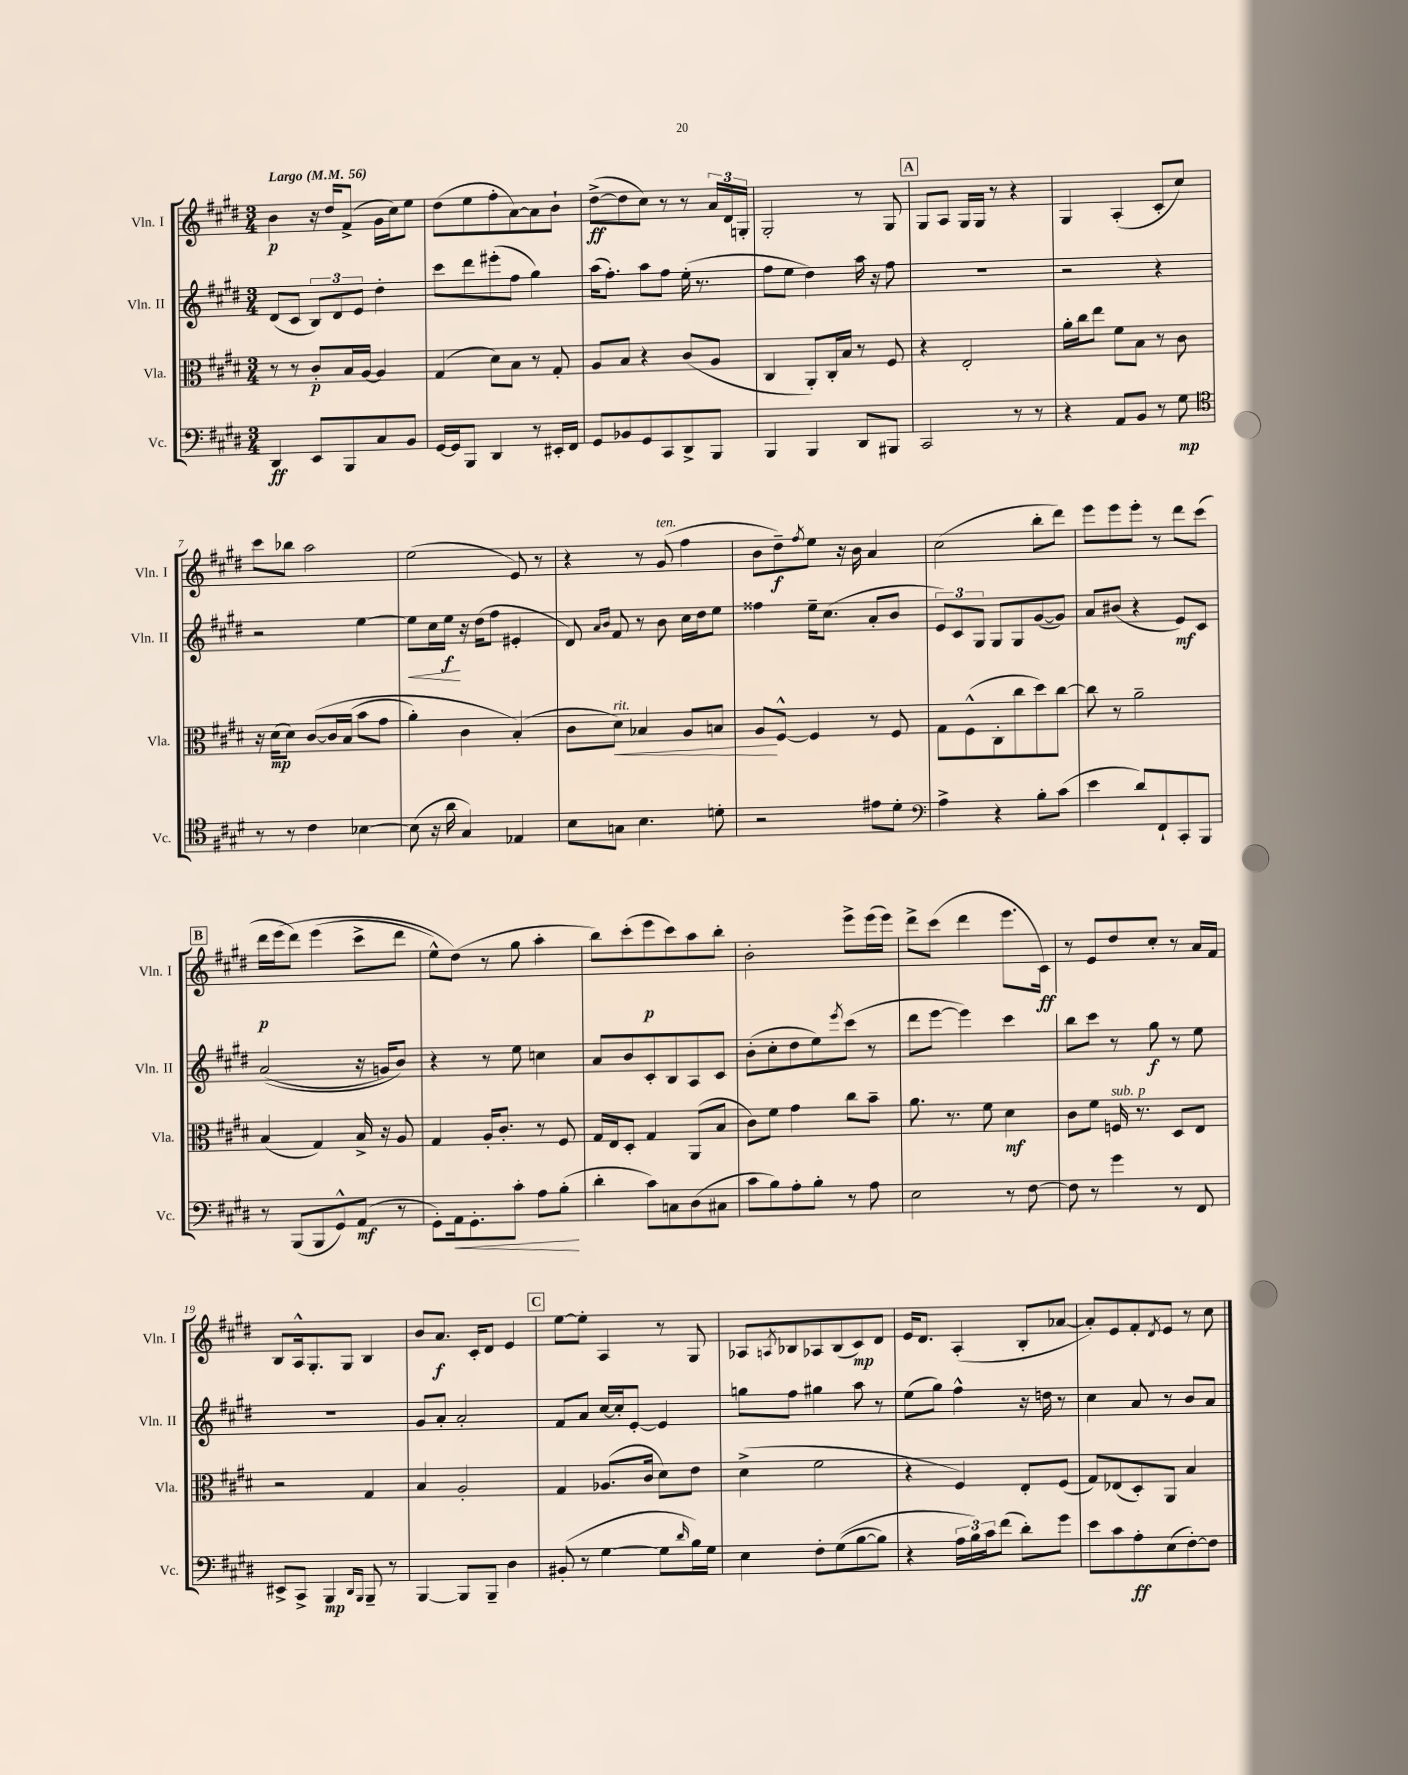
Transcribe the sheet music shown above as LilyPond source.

<<
\new StaffGroup <<
\new Staff = "s0" \with { instrumentName = "Vln. I" shortInstrumentName = "Vln. I" } {
    \clef treble \key e \major \numericTimeSignature \time 3/4 \tempo "Largo" 4 = 56
    b'4\p r16 dis''16 fis'8->( gis'16 cis''16) e''8 |
    dis''8( e''8 fis''8-. a'8~) a'8 b'8-! |
    dis''8~->\ff( dis''8 cis''8) r8 r8 \tuplet 3/2 { a'16 dis'16 g16-. } |
    gis2-. r8 gis8 |
    \mark \markup { \box "A" } gis8 a8 gis16 gis16 r8 r4 |
    gis4 a4-.( cis'8-. cis''8) |
    cis'''8 bes''8 a''2 |
    e''2( e'8) r8 |
    r4 r8 gis'8^\markup { \italic "ten." }( fis''4 |
    b'8 dis''8--\f) \acciaccatura { fis''8 } e''8 r16 b'16 a'4 |
    cis''2( b''8-. dis'''8) |
    e'''8 e'''8 e'''8-. r8 dis'''8 cis'''8( |
    \mark \markup { \box "B" } dis'''16\p e'''16\( dis'''8) e'''4( cis'''8-> dis'''8 |
    e''8-^) dis''8(\) r8 gis''8 a''4-. |
    b''8) cis'''8-.( e'''8\p cis'''8) a''8 b''8-. |
    b'2-. e'''8-> e'''16( e'''16) |
    dis'''8-> cis'''8( dis'''4 e'''8. cis'16\ff) |
    r8 e'8 dis''8 cis''8-. r8 a'16 fis'16 |
    b8 a16-^ gis8.-. gis8 b4 |
    b'8 a'8.\f cis'16-. dis'8 e'4 |
    \mark \markup { \box "C" } e''8~ e''8-. a4 r8 gis8 |
    aes8 \acciaccatura { a8 } bes8 aes8 bes8( cis'8\mp) dis'8 |
    e'16 dis'8. a4-.( b8-. aes'8~ |
    aes'8-.) e'8 fis'8-. \acciaccatura { dis'8 } e'8 r8 cis''8 \bar "|." |
}
\new Staff = "s1" \with { instrumentName = "Vln. II" shortInstrumentName = "Vln. II" } {
    \clef treble \key e \major \numericTimeSignature \time 3/4
    dis'8( cis'8 \tuplet 3/2 { b8) dis'8 e'8 } dis''4-. |
    cis'''8 dis'''8 eis'''8-.( fis''8 gis''4) |
    a''16( fis''8.-.) a''8 fis''8 e''16-.( r8. |
    fis''8 e''8 dis''4) a''16 r16 fis''8 |
    \mark \markup { \box "A" } R2. |
    r2 r4 |
    r2 e''4~ |
    e''8\< cis''16 e''16\f\! r16 dis''16( fis''8 eis'4-. |
    dis'8) \grace { a'16 b'16 } fis'8 r8 b'8 cis''16 dis''16 e''8 |
    fisis''4 e''16-- cis''8.( a'8-. b'8 |
    \tuplet 3/2 { e'8) cis'8 gis8 } gis8 gis8 gis'8~( gis'8) |
    a'8 bis'8( r4 e'8\mf) cis'8 |
    \mark \markup { \box "B" } a'2(\( r16 g'16) b'8\) |
    r4 r8 e''8 c''4 |
    a'8 b'8 cis'8-. b8 a8 cis'8 |
    b'8-.( cis''8-. dis''8 e''8) \acciaccatura { e'''8 } cis'''8( r8 |
    dis'''8 e'''8~ e'''4) cis'''4 |
    b''8 cis'''8 r8 gis''8\f r8 e''8 |
    R2. |
    gis'8 a'8-. a'2-. |
    \mark \markup { \box "C" } fis'8 a'8 cis''16~ cis''16-. e'8~-. e'4 |
    g''8 fis''8 gis''4 a''8 r8 |
    e''8( gis''8) fis''4-^ r16 d''16 r8 |
    cis''4 a'8 r8 b'8 a'8 \bar "|." |
}
\new Staff = "s2" \with { instrumentName = "Vla." shortInstrumentName = "Vla." } {
    \clef alto \key e \major \numericTimeSignature \time 3/4
    r8 r8 cis'8-.\p b16 a16~ a4 |
    gis4( dis'8) b8 r8 gis8-. |
    a8 b8 r4 cis'8( a8 |
    cis4 a,8-.) cis16-. b16 r8 fis8 |
    \mark \markup { \box "A" } r4 e2-. |
    a'16-. cis''16 e''8 fis'8 b8 r8 cis'8 |
    r16 dis'16\mp( dis'8) cis'8~\( cis'16 b16( b'8 gis'8 |
    a'4-.) cis'4 b4-.(\) |
    cis'8 dis'8\<^\markup { \italic "rit." }) bes4 a8 b8 |
    a8\! fis8~-^ fis4 r8 fis8 |
    gis8 fis8-^( cis8-. cis''8 dis''8) cis''8~ |
    cis''8 r8 a'2-- |
    \mark \markup { \box "B" } b4( gis4) b16-> r16 a8 |
    gis4 a16-. cis'8.-. r8 fis8 |
    gis16 e16 dis8-. gis4 a,8( b8 |
    cis'8) fis'8 gis'4 cis''8 b'8-- |
    a'8. r8. fis'8 dis'4\mf |
    cis'8 fis'8 f16^\markup { \italic "sub. p" } r8. dis8 e8 |
    r2 gis4 |
    b4 a2-. |
    \mark \markup { \box "C" } gis4 aes8.( cis'16 dis'8) e'8 |
    dis'4->( fis'2 |
    r4 fis4) e8-. fis8( |
    gis8) ees8( dis8-.) a,8 b4 \bar "|." |
}
\new Staff = "s3" \with { instrumentName = "Vc." shortInstrumentName = "Vc." } {
    \clef bass \key e \major \numericTimeSignature \time 3/4
    dis,4\ff e,8 b,,8 cis8 b,8 |
    gis,16~ gis,16 b,,8 dis,4 r8 eis,16-. fis,16 |
    gis,8 bes,8 gis,8 cis,8 dis,8-> b,,8 |
    b,,4 b,,4 dis,8 bis,,8 |
    \mark \markup { \box "A" } cis,2 r8 r8 |
    r4 a,8 b,8 r8 gis8\mp |
    \clef tenor r8 r8 cis'4 bes4~ |
    bes8( r16 a'16 gis4) ees4 |
    b8 g8 b4. d'8-. |
    r2 eis'8 dis'8-. |
    \clef bass a4-> r4 b8-. cis'8( |
    e'4 dis'8) fis,8-! cis,8-. b,,8 |
    \mark \markup { \box "B" } r8 b,,8( b,,8 gis,8-^) a,8\mf( r8 |
    gis,8-.) a,16\< gis,8.-. cis'8-. a8 b8-.\!( |
    dis'4-. cis'8) c8 dis8( cis8 |
    cis'8 b8) a8-. b8-. r8 a8 |
    e2 r8 fis8~ |
    fis8 r8 gis'4 r8 fis,8 |
    eis,8-> cis,8-> b,,4\mp \grace { dis,16 b,,16 } b,,8-- r8 |
    b,,4~ b,,8 b,,8-- dis4 |
    \mark \markup { \box "C" } bis,8-.( r8 gis4~ gis8 \grace { dis'16 } b16) gis16 |
    e4 fis8-. gis8(\( b8~ b8) |
    r4 \tuplet 3/2 { a16 b16\) cis'16 } fis'8( dis'8-.) gis'8 |
    e'8 cis'8 a8-.\ff e8( fis8~-.) fis8 \bar "|." |
}
>>
>>
